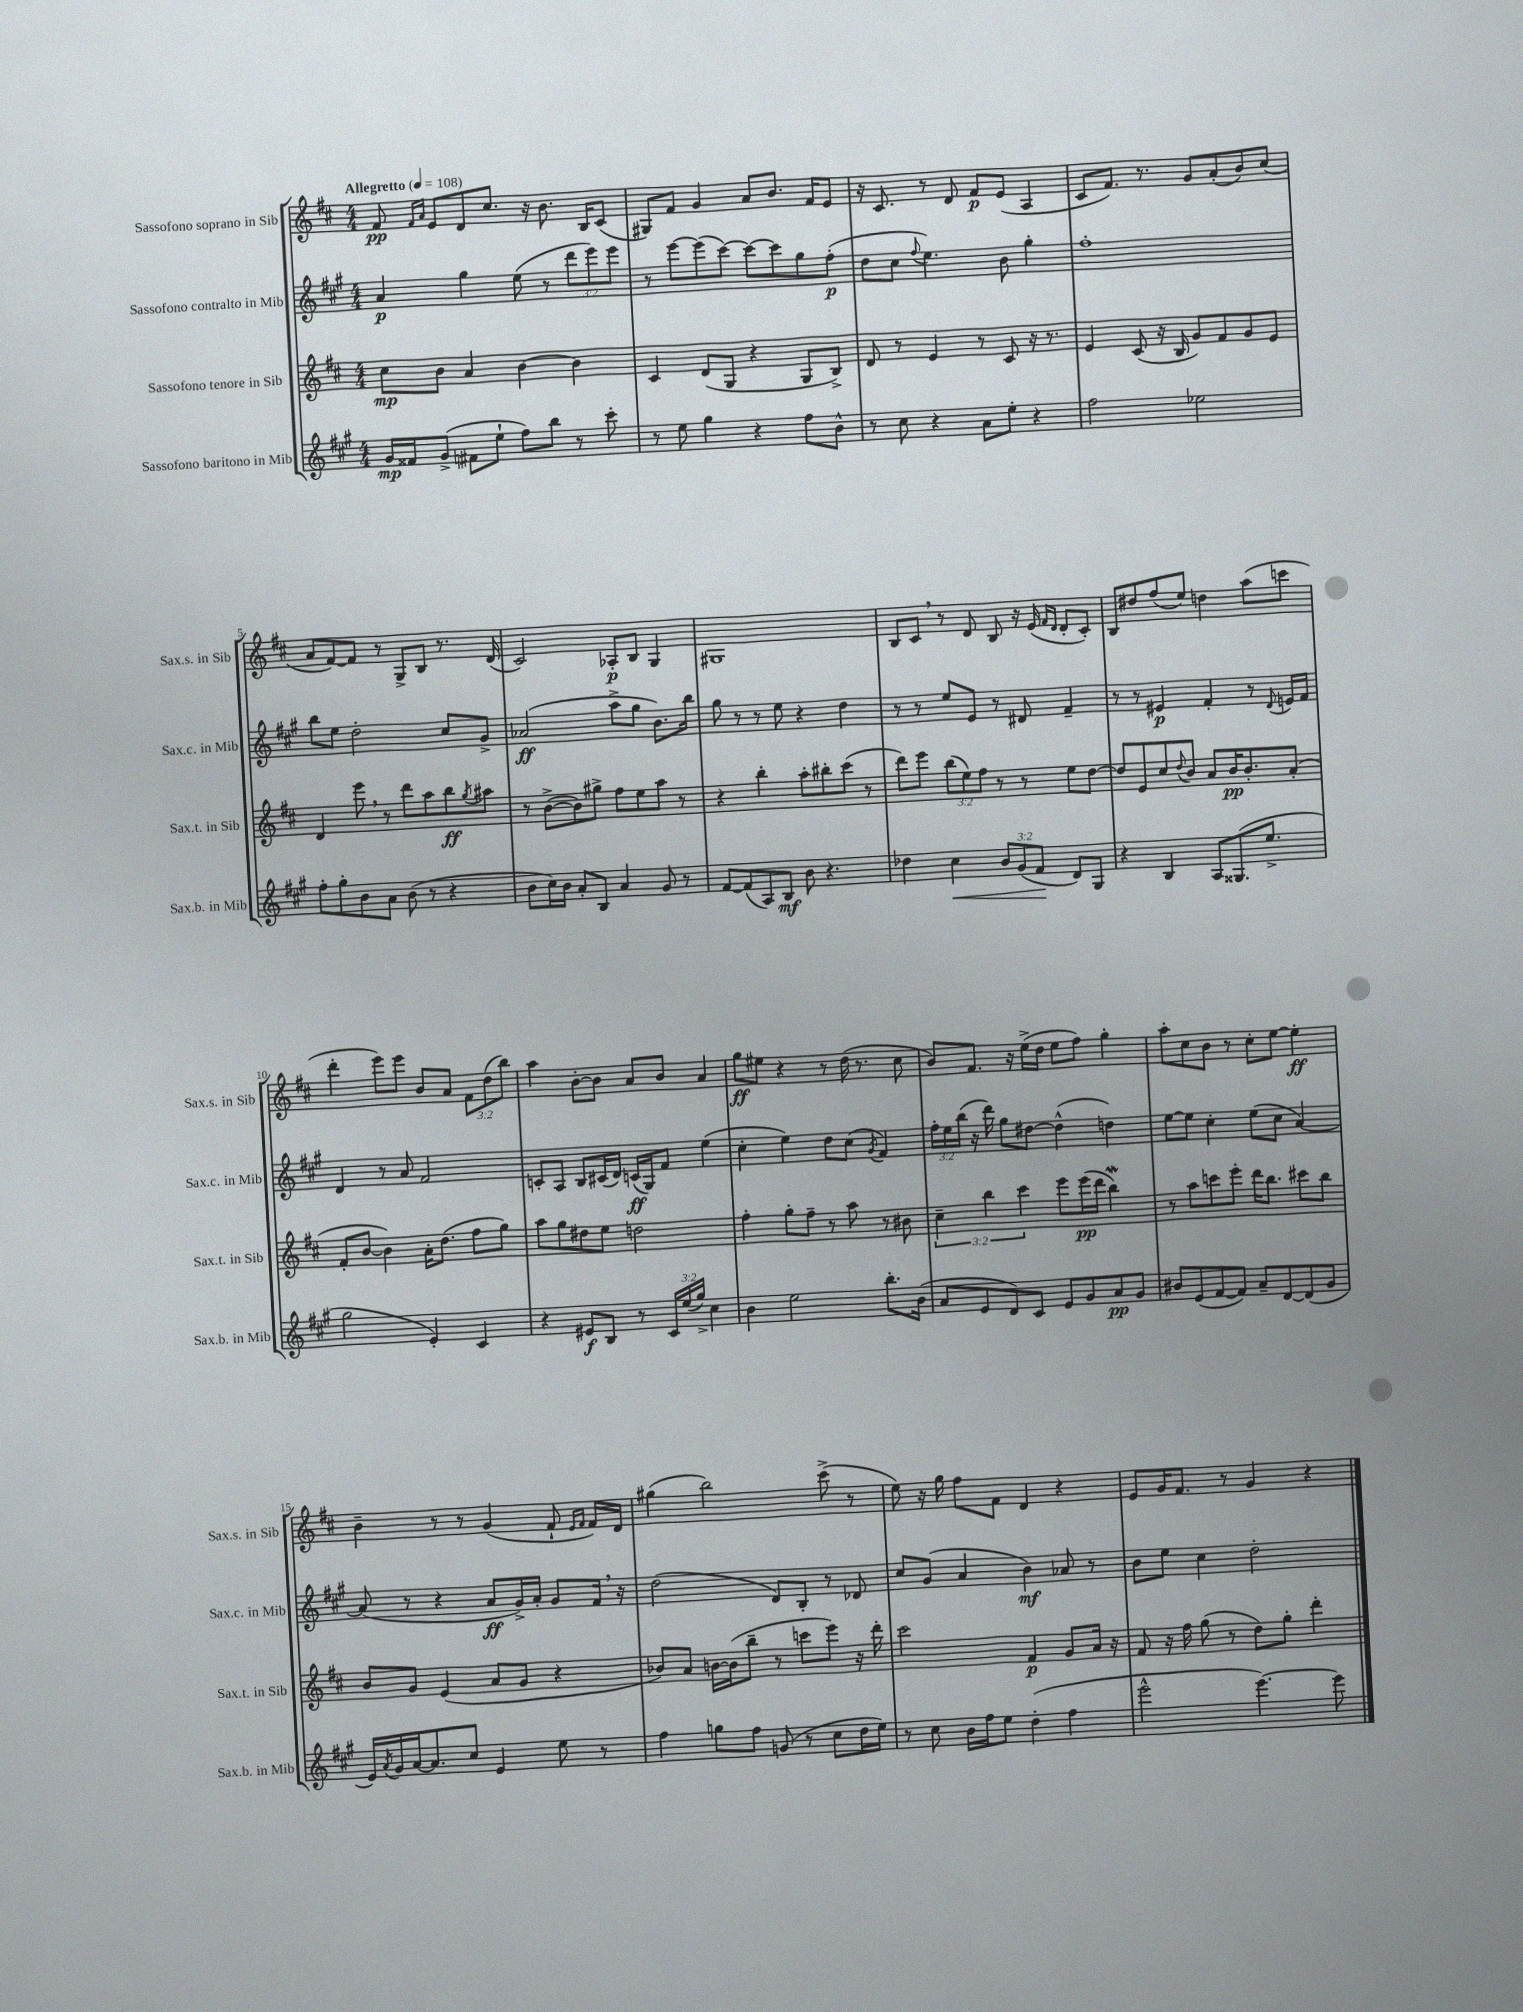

**kern	**dynam	**kern	**dynam	**kern	**dynam	**kern	**dynam
*part4	*part4	*part3	*part3	*part2	*part2	*part1	*part1
*staff4	*staff4	*staff3	*staff3	*staff2	*staff2	*staff1	*staff1
*I"Sassofono baritono in Mib	*	*I"Sassofono tenore in Sib	*	*I"Sassofono contralto in Mib	*	*I"Sassofono soprano in Sib	*
*I'Sax.b. in Mib	*	*I'Sax.t. in Sib	*	*I'Sax.c. in Mib	*	*I'Sax.s. in Sib	*
*clefG2	*	*clefG2	*	*clefG2	*	*clefG2	*
*k[f#c#g#]	*	*k[f#c#]	*	*k[f#c#g#]	*	*k[f#c#]	*
*M4/4	*	*M4/4	*	*M4/4	*	*M4/4	*
*MM108	*	*MM108	*	*MM108	*	*MM108	*
=1	=1	=1	=1	=1	=1	=1	=1
!	!	!	!	!	!	!LO:TX:a:B:t=Allegretto	!
16g#/LL	mp	8cc#\L	mp	4a/	p	8f#/	pp
16f##X/J	.	.	.	.	.	.	.
.	.	.	.	.	.	16qqf#/LL	.
.	.	.	.	.	.	16qqa/JJ	.
(8g#^/J	.	8b\J	.	.	.	8e/L	.
8f#X\L	.	4a/	.	4gg#\	.	8d/	.
8ee`\J	.	.	.	.	.	8.cc#/J	.
8ff#\L)	.	[4b\	.	(8ee\	.	.	.
.	.	.	.	.	.	16r	.
8bb\J	.	.	.	8r	.	8.b\	.
8r	.	4b\]	.	12ddd\L	.	.	.
.	.	.	.	.	.	16B/KL	.
.	.	.	.	12eee\)	.	.	.
8ccc#'\	.	.	.	.	.	(8c#/J	.
.	.	.	.	12eee\J	.	.	.
=2	=2	=2	=2	=2	=2	=2	=2
8r	.	4c#/	.	8r	.	8G#X/L)	.
8ee\	.	.	.	[8eee\L	.	8f#/J	.
4gg#\	.	(8d/L	.	(8eee\]	.	4g/	.
.	.	8G/J	.	[8ccc#\J)	.	.	.
4r	.	4r	.	8ccc#\L_	.	8a/L	.
.	.	.	.	8ccc#\]	.	8.b/J	.
8ff#\L	.	8G/L	.	8gg#\	.	.	.
.	.	.	.	.	.	16f#/KL	.
8b^^\J	.	8B^/J)	.	(8ff#'\J	p	8e/J	.
=3	=3	=3	=3	=3	=3	=3	=3
8r	.	8d/	.	8dd\L	.	16r	.
.	.	.	.	.	.	8.c#/	.
8cc#\	.	8r	.	8cc#\J	.	.	.
.	.	.	.	8qqff#/	.	.	.
4r	.	4e/	.	4.ee\)	.	8r	.
.	.	.	.	.	.	8d/	.
8a\L	.	8r	.	.	.	8f#/L	p
8ee'\J	.	8c#/	.	8b\	.	(8e/J	.
4r	.	16r	.	4gg#'\	.	4A/	.
.	.	8.r	.	.	.	.	.
=4	=4	=4	=4	=4	=4	=4	=4
2ff#\	.	4e/	.	1ff#'	.	8c#/L	.
.	.	.	.	.	.	8.f#/J)	.
.	.	(8c#/	.	.	.	.	.
.	.	.	.	.	.	8.r	.
.	.	16r	.	.	.	.	.
.	.	16B/	.	.	.	.	.
2ee-X\	.	8g/L)	.	.	.	8g/L	.
.	.	8f#/	.	.	.	(8a'/	.
.	.	8g/	.	.	.	8b/)	.
.	.	8e/J	.	.	.	(8cc#/J	.
!!LO:LB:g=z
=5	=5	=5	=5	=5	=5	=5	=5
8ff#'\L	.	4d/	.	8bb\L	.	8a/L	.
8gg#'\	.	.	.	8ee\J	.	[8f#/)	.
8b\	.	8eee,\	.	2dd'\	.	8f#/J]	.
8a\J	.	8r	.	.	.	8r	.
(8b\	.	8ddd\L	.	.	.	8G^/L	.
8r	.	8aa\	.	.	.	8B/J	.
4r	.	8bb\	ff	8cc#/L	.	8.r	.
.	.	8qgg/	.	.	.	.	.
.	.	8aa#X\J	.	8g#^/J	.	.	.
.	.	.	.	.	.	(16d/	.
=6	=6	=6	=6	=6	=6	=6	=6
8b\L	.	8r	.	(2a-X/	ff	2c#/)	.
16cc#\L)	.	([8b^\L	.	.	.	.	.
16b\JJ	.	.	.	.	.	.	.
8a'/L	.	8b\])	.	.	.	.	.
8B/J	.	8gg#X^\J	.	.	.	.	.
4a/	.	8ff#\L	.	8aa^\L	.	8A-X'/L	p
.	.	8ee\	.	8gg#\J	.	8B/J	.
8g#/	.	8aa\J	.	8.b\L)	.	4G/	.
8r	.	8r	.	.	.	.	.
.	.	.	.	16bb\Jk	.	.	.
=7	=7	=7	=7	=7	=7	=7	=7
[8f#/L	.	4r	.	8gg#\	.	1G#X	.
(8f#/]	.	.	.	8r	.	.	.
8A/)	.	4bb'\	.	8r	.	.	.
8B/J	mf	.	.	8ee\	.	.	.
8b\	.	8aa'\L	.	4r	.	.	.
4.r	.	8bb#X'\	.	.	.	.	.
.	.	(8ccc#\J	.	4dd\	.	.	.
.	.	8r	.	.	.	.	.
=8	=8	=8	=8	=8	=8	=8	=8
4dd-X\	.	8ddd\L)	.	8r	.	8B/L	.
.	.	8eee\J	.	8r	.	8c#,/J	.
!	!LO:HP:b	!	!	!	!	!	!
4cc#\	<	(12bb\L	.	8ee/L	.	8r	.
.	.	12ee\)	.	.	.	.	.
.	.	.	.	8e/J	.	8d/	.
.	.	12ff#\J	.	.	.	.	.
12b/L	.	8r	.	8r	.	8B/	.
(12g#/	.	.	.	.	.	.	.
.	.	8r	.	8d#X/	.	16r	.
12f#/J	.	.	.	.	.	.	.
.	.	.	.	.	.	(16e/	.
.	.	.	.	.	.	16qqf#/LL	.
.	.	.	.	.	.	16qqd/JJ	.
8d/L)	[	8ee\L	.	4f#~/	.	8d'/L	.
8G#/J	.	[8dd\J	.	.	.	8c#'/J)	.
=9	=9	=9	=9	=9	=9	=9	=9
4r	.	8dd/L]	.	8r	.	8B/L	.
.	.	8e/	.	8r	.	8dd#X/	.
4B/	.	8cc#/	.	4e#X/	p	(8ff#/	.
.	.	8qqdd/	.	.	.	.	.
.	.	8b/J	.	.	.	8ee/J)	.
8A/L	.	8a/L	.	4f#'/	.	4ddn\	.
(8.G##X/	.	16b/K	pp	.	.	.	.
.	.	8.b'/	.	.	.	.	.
.	.	.	.	8r	.	(8aa\L	.
8.ee^/J	.	.	.	.	.	.	.
.	.	.	.	8qqd/	.	.	.
.	.	(8a'/J	.	16en/LL	.	8cccn\J	.
.	.	.	.	16f#/JJ	.	.	.
!!LO:LB:g=z
=10	=10	=10	=10	=10	=10	=10	=10
2gg#\	.	8f#'/L	.	4d/	.	4ddd'\	.
.	.	[8b/J	.	.	.	.	.
.	.	4b\])	.	8r	.	8eee\L)	.
.	.	.	.	8a/	.	8eee\J	.
4e'/)	.	16a'\KL	.	2f#/	.	8b/L	.
.	.	(8.dd\J	.	.	.	.	.
.	.	.	.	.	.	8a/J	.
4c#/	.	8ff#\L	.	.	.	12f#\L	.
.	.	.	.	.	.	(12dd\	.
.	.	8gg\J)	.	.	.	.	.
.	.	.	.	.	.	12bb\J)	.
=11	=11	=11	=11	=11	=11	=11	=11
4r	.	8aa\L	.	8cn'/L	.	4aa\	.
.	.	8gg\	.	8A/J	.	.	.
8e#X/L	f	8dd#X\	.	8B/L	.	[8b'\L	.
8B/J	.	8ee\J	.	(16c#X/L	.	8b\J]	.
.	.	.	.	16d/JJ)	.	.	.
8r	.	2ddn\	.	(16cn/LL	ff	8a/L	.
.	.	.	.	16G#/J)	.	.	.
24c#/LL	.	.	.	8f#/J	.	8b/J	.
(24ee/	.	.	.	.	.	.	.
24gg#^/JJ)	.	.	.	.	.	.	.
4cc#\	.	.	.	(4ee\	.	4a/	.
=12	=12	=12	=12	=12	=12	=12	=12
4b\	.	4ff#'\	.	4cc#'\	.	8gg\L	ff
.	.	.	.	.	.	8ee#X\J	.
2ee\	.	8gg'\L	.	4ee\)	.	4r	.
.	.	8ff#~\J	.	.	.	.	.
.	.	8r	.	8dd\L	.	8r	.
.	.	8aa\	.	(8cc#\J	.	(16dd\	.
.	.	.	.	.	.	8.r	.
.	.	.	.	8qg#/	.	.	.
8.bb'\L	.	8r	.	4f#/)	.	.	.
.	.	8b#X\	.	.	.	8cc#\	.
(16b\Jk	.	.	.	.	.	.	.
=13	=13	=13	=13	=13	=13	=13	=13
8a/L	.	6cc#~\	.	24ff#'\LL	.	8b/L)	.
.	.	.	.	24ee\	.	.	.
.	.	.	.	(24bb\JJ	.	.	.
8e/	.	.	.	16r	.	8.f#/J	.
.	.	6bb\	.	.	.	.	.
.	.	.	.	16ddd\)	.	.	.
8d/)	.	.	.	8gg#\L	.	.	.
.	.	.	.	.	.	16r	.
.	.	6ccc#\	.	.	.	.	.
8c#/J	.	.	.	[8dd#X\J	.	(16ee^\LL	.
.	.	.	.	.	.	16dd\JJ	.
8e/L	.	8eee\L	.	(4dd#^^\]	.	8ee\L	.
8g#/	.	(16eee\L	pp	.	.	8ff#\J)	.
.	.	16ddd\JJ	.	.	.	.	.
8a/	pp	4bbW\)	.	4ddn\)	.	4gg'\	.
8g#/J	.	.	.	.	.	.	.
=14	=14	=14	=14	=14	=14	=14	=14
8b#X/L	.	8r	.	[8ee\L	.	8aa'\L	.
(8e/	.	8aa\L	.	8ee\J]	.	8cc#\	.
[8f#/	.	8cccn\	.	4cc#'\	.	8b\J	.
8f#/J])	.	8eee'\J	.	.	.	8r	.
8a~/L	.	16ddd\KL	.	(8ee\L	.	8cc#'\L	.
.	.	8.bb\J	.	.	.	.	.
[8d/	.	.	.	8cc#\J	.	[8ee\J	.
(8d/]	.	8ccc#X\L	.	[4a/)	.	4ee'\]	ff
8g#/J	.	8bb\J	.	.	.	.	.
!!LO:LB:g=z
=15	=15	=15	=15	=15	=15	=15	=15
16e/LL)	.	8b/L	.	(8a/]	.	4b~\	.
8qa/	.	.	.	.	.	.	.
16g#/	.	.	.	.	.	.	.
[16a/J	.	8g/J	.	8r	.	.	.
8.a/]	.	.	.	.	.	.	.
.	.	(4e/	.	4r	.	8r	.
8cc#/J	.	.	.	.	.	8r	.
4e/	.	8a/L	.	8a/L	ff	(4g/	.
.	.	8g/J	.	16g#^/L)	.	.	.
.	.	.	.	16a'/JJ	.	.	.
8ee\	.	4r	.	8g#/L	.	8f#`/	.
.	.	.	.	.	.	16qqe/LL	.
.	.	.	.	.	.	16qqf#/JJ	.
8r	.	.	.	16f#,/Jk	.	16f#/LL)	.
.	.	.	.	16r	.	16d/JJ	.
=16	=16	=16	=16	=16	=16	=16	=16
4ff#\	.	8b-X/L)	.	(2dd\	.	(4gg#X\	.
.	.	8a/J	.	.	.	.	.
8ggn\L	.	[16bn\LL	.	.	.	2bb\)	.
.	.	(16b\J]	.	.	.	.	.
8ff#\J	.	8bb~\J	.	.	.	.	.
(8gn/	.	8r	.	8d/L)	.	.	.
8r	.	8cccn\L	.	8B'/J	.	.	.
8cc#\L	.	8eee\J)	.	8r	.	(8ccc#^\	.
16dd\L	.	16r	.	8d-X/	.	8r	.
16ee\JJ)	.	16ddd'\	.	.	.	.	.
=17	=17	=17	=17	=17	=17	=17	=17
8r	.	2ccc#\	.	8cc#/L	.	8ee\)	.
8cc#\	.	.	.	(8g#/J	.	16r	.
.	.	.	.	.	.	16gg\	.
16b\LL	.	.	.	4a/	.	8ff#\L	.
16ff#\J	.	.	.	.	.	.	.
8ee\J	.	.	.	.	.	8f#\J	.
(4dd'\	.	4f#/	p	4b\)	mf	4d/	.
4ff#\	.	8g/L	.	8a-X/	.	4r	.
.	.	16a/Jk	.	8r	.	.	.
.	.	16r	.	.	.	.	.
=18	=18	=18	=18	=18	=18	=18	=18
2eee^^\	.	8f#/	.	8b\L	.	8e/L	.
.	.	16r	.	8ee\J	.	16g/K	.
.	.	16ff#\	.	.	.	8.f#/J	.
.	.	(8gg\	.	4cc#\	.	.	.
.	.	8r	.	.	.	8r	.
[4.eee\)	.	8dd\L)	.	2dd'\	.	4g/	.
.	.	8gg'\J	.	.	.	.	.
.	.	4ddd'\	.	.	.	4r	.
8eee\]	.	.	.	.	.	.	.
==	==	==	==	==	==	==	==
*-	*-	*-	*-	*-	*-	*-	*-
